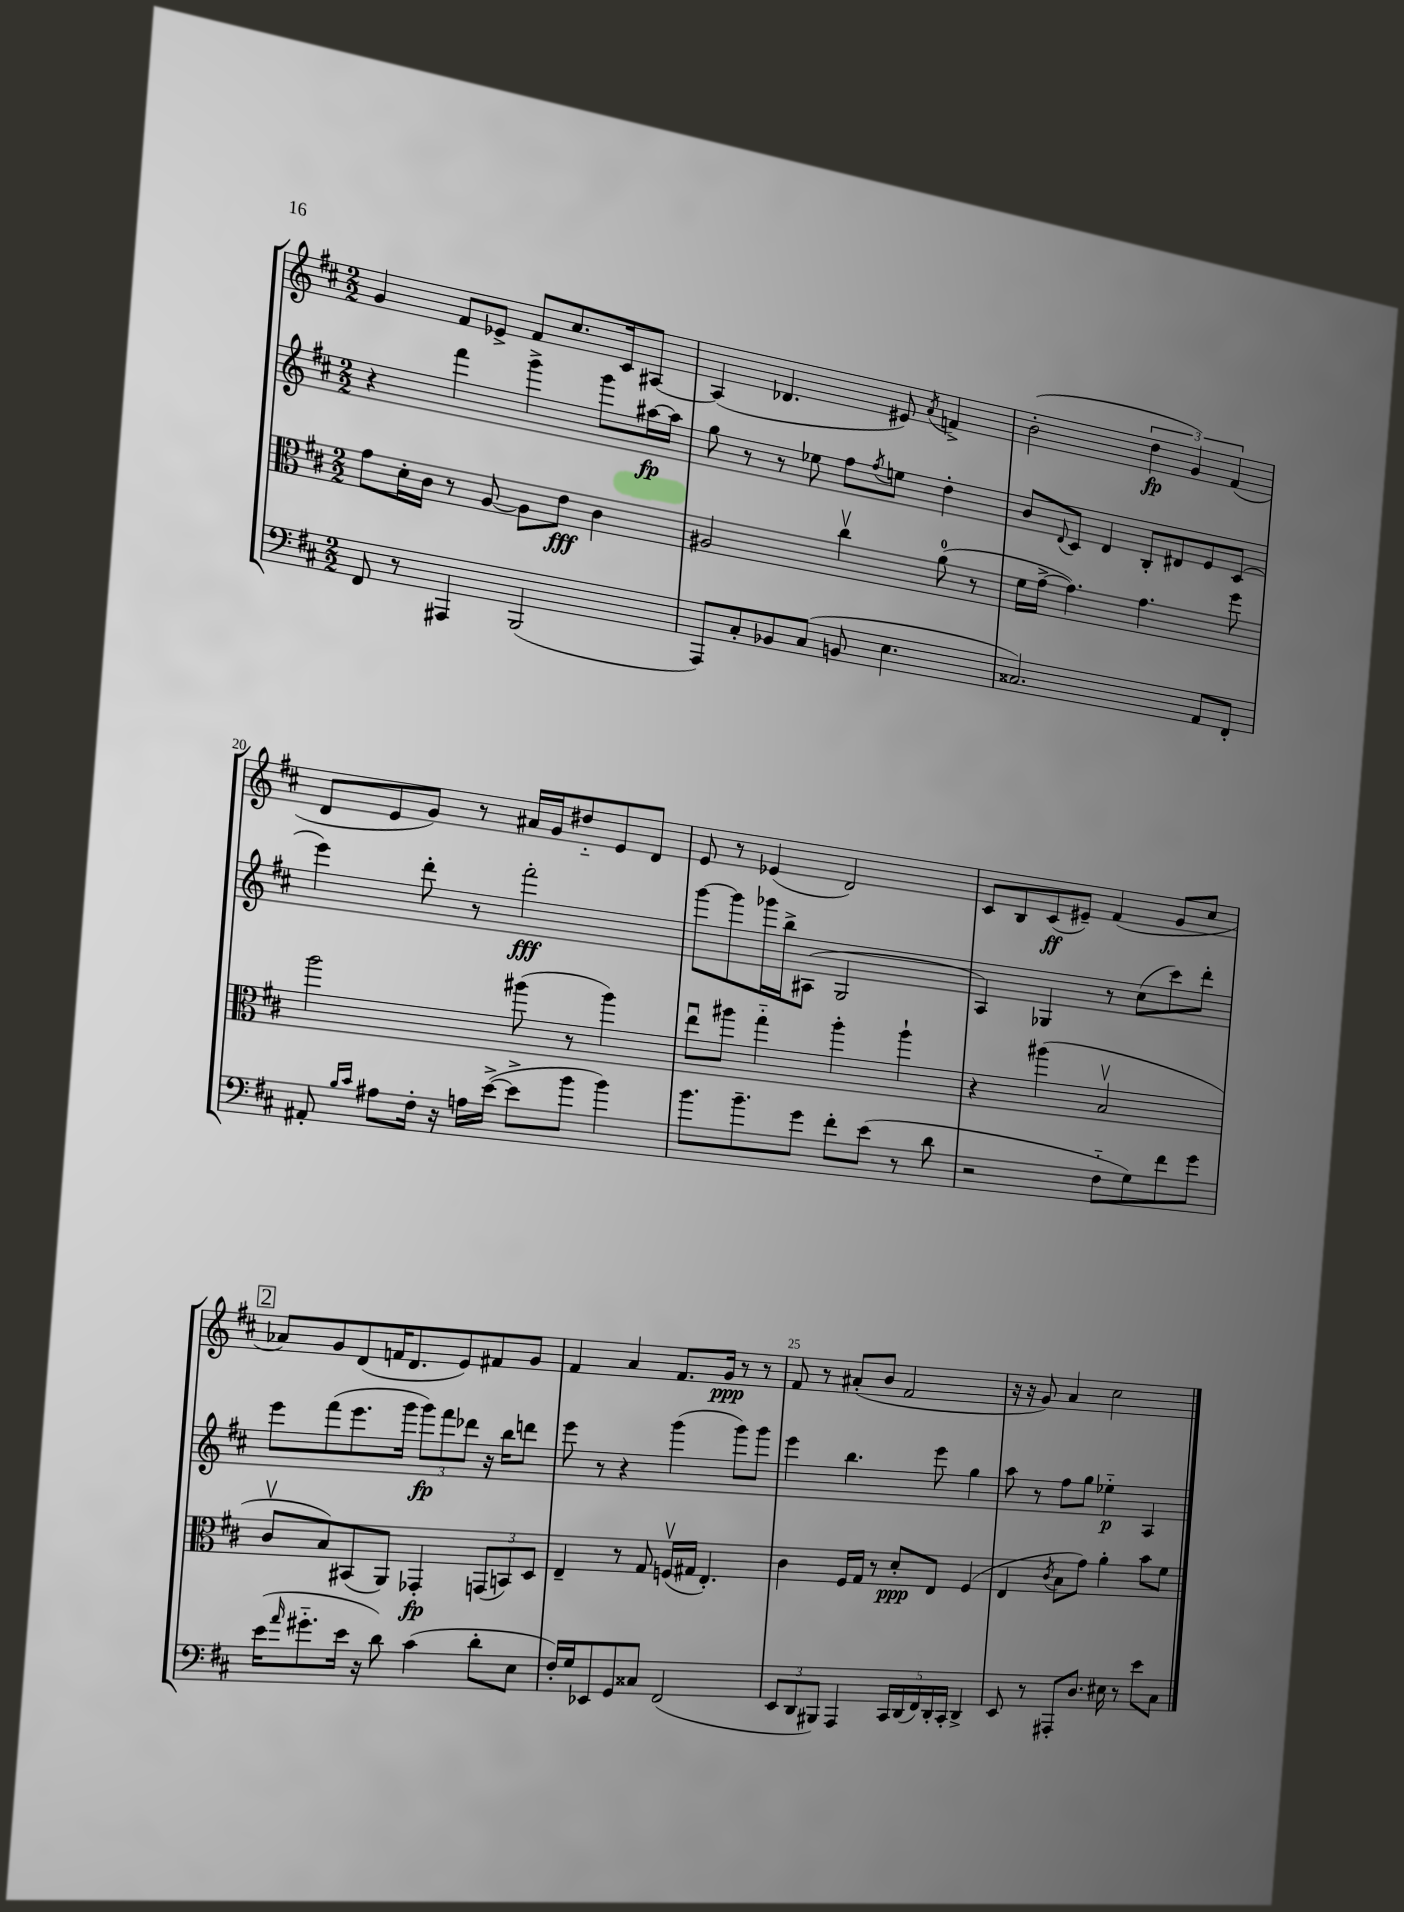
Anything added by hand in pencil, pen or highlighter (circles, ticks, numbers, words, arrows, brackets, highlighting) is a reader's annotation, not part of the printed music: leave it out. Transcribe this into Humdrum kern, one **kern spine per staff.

**kern	**kern	**kern	**kern
*staff4	*staff3	*staff2	*staff1
*clefF4	*clefC3	*clefG2	*clefG2
*k[f#c#]	*k[f#c#]	*k[f#c#]	*k[f#c#]
*M2/2	*M2/2	*M2/2	*M2/2
8FF#/	8g\L	4r	4g/
8r	16d'\L	.	.
.	16c#\JJ	.	.
4AAA#/	8r	4fff#\	8f#/L
.	[8A/	.	8e-^/J
(2BBB/	8A\]L	4ggg^\	8f#/L
.	8e\J	.	8.cc#/
.	4c#\	8ggg\L	.
.	.	.	16c#/k
.	.	[16aa#\L	[8A#/J
.	.	16aa#\]JJ	.
=	=	=	=
8AAA/L)	2A#/	8gg\	(4A#/]
8C#'/	.	8r	.
8BB-/	.	8r	4.d-/
(8C#/J	.	8ee-\	.
8BB/	4cc#v\	8ff#\L	.
.	.	8qff#/	.
4.E\	.	8ee\J	8e#/)
.	.	.	8qa/
.	(8a\	4dd'\	4f^/
.	8r	.	.
=	=	=	=
2.C##/)	16f#\LL	8b/L	(2b'\
.	[16g^\JJ	.	.
.	.	8qqd/	.
.	4.g\])	8c#/J	.
.	.	4d/	.
.	4.g\	8B'/L	6dd\
.	.	8d#/	.
.	.	.	6g/)
8AA/L	.	8e/	.
.	.	.	(6f#/
8FF#'/J	8ff#\	(8c#/J	.
=	=	=	=
8AA#'/	2aa\	4eee\)	8d/L
16qqB/LL	.	.	.
16qqc#/JJ	.	.	.
8A#\L	.	.	8e/
16F#'\Jk	.	8ddd'\	8g/J)
16r	.	.	.
16A\LL	.	8r	8r
([16e^\JJ	.	.	.
8e^\]L	(8aa#\	2fff#'\	16a#/LL
.	.	.	16g/J
8b\J	8r	.	8dd#'~/
4b\)	4aa#\)	.	8e/
.	.	.	8d/J
=	=	=	=
8.b\L	8eeu\L	[8ggg\L	8e/
.	8aa#\J	8ggg\]	8r
8.b~\	.	.	.
.	4gg'~\	16ggg-\L	(4e-/
.	.	16bb^\J	.
8g\J	.	(8A#\J	.
8f#'\L	4aa#'\	2G/	2d/)
(8e\J	.	.	.
8r	4aa#`\	.	.
8d\	.	.	.
=	=	=	=
2r	4r	4A/)	8c#/L
.	.	.	8B/
.	(4aa#\	4G-/	(8c#/
.	.	.	8e#~/J)
8F#'~\L	2Bv/	8r	(4f#/
8G\)	.	(8cc#\L	.
8f#\	.	8ccc#\)	8g/L
8g\J	.	8ddd'\J	8cc#/J
=	=	=	=
(16e\LK	8c#v/L	8eee\L	8a-/L)
16qqa/	.	.	.
8.g#'~\	.	.	.
.	8B/)	(8fff#\	8g/
16e\Jk	(8BB#/	8.eee\	(8d/
16r	.	.	.
8d\)	8AA/J)	.	16f/K
.	.	16ggg\Jk	8.d/
(4c#\	4GG-'/	12ggg\L)	.
.	.	12fff#\	.
.	.	.	8e/)
.	.	12ddd-\J	.
8d'\L	(12GG/L	16r	8f#/
.	.	16bb\LK	.
.	12BB/)	.	.
8E\J	.	8ddd\J	8g/J
.	12D/J	.	.
=	=	=	=
16F#'/LL)	4E~/	8eee\	4f#/
16G/J	.	.	.
8EE-/	.	8r	.
8GG/	8r	4r	4a/
8C##/J	8G/	.	.
(2FF#/	(16Fv/LL	(4ggg\	8.f#/L
.	16G#/JJ	.	.
.	4.E'/)	.	.
.	.	.	16g/Jk
.	.	8ggg\L)	8r
.	.	8ggg\J	8r
=	=	=	=
12EE/L	4c#\	4eee\	8f#/
12DD/	.	.	.
.	.	.	8r
12BBB#/J)	.	.	.
4AAA/	16F#/LL	4.bb\	(8a#'/L
.	16G/JJ	.	.
.	8r	.	8b/J
20CC#/LL	8d'/L	.	2f#/
(20DD/	.	.	.
20FF#/)	.	.	.
.	8E/J	8eee\	.
20DD'/	.	.	.
20CC#'/JJ	.	.	.
4DD^/	(4F#/	4gg\	.
=	=	=	=
8EE/	4E/	8aa\	16r
.	.	.	16r
8r	.	8r	8g/)
.	8qc#/	.	.
8AAA#'/L	8B\L	8ff#\L	4a/
8.D/J	8g\J)	8gg\J	.
.	4a'\	4ee-'~\	2cc#\
16E#\	.	.	.
8r	.	.	.
8e\L	8b\L	4A/	.
8C#\J	8f#\J	.	.
==	==	==	==
*-	*-	*-	*-
